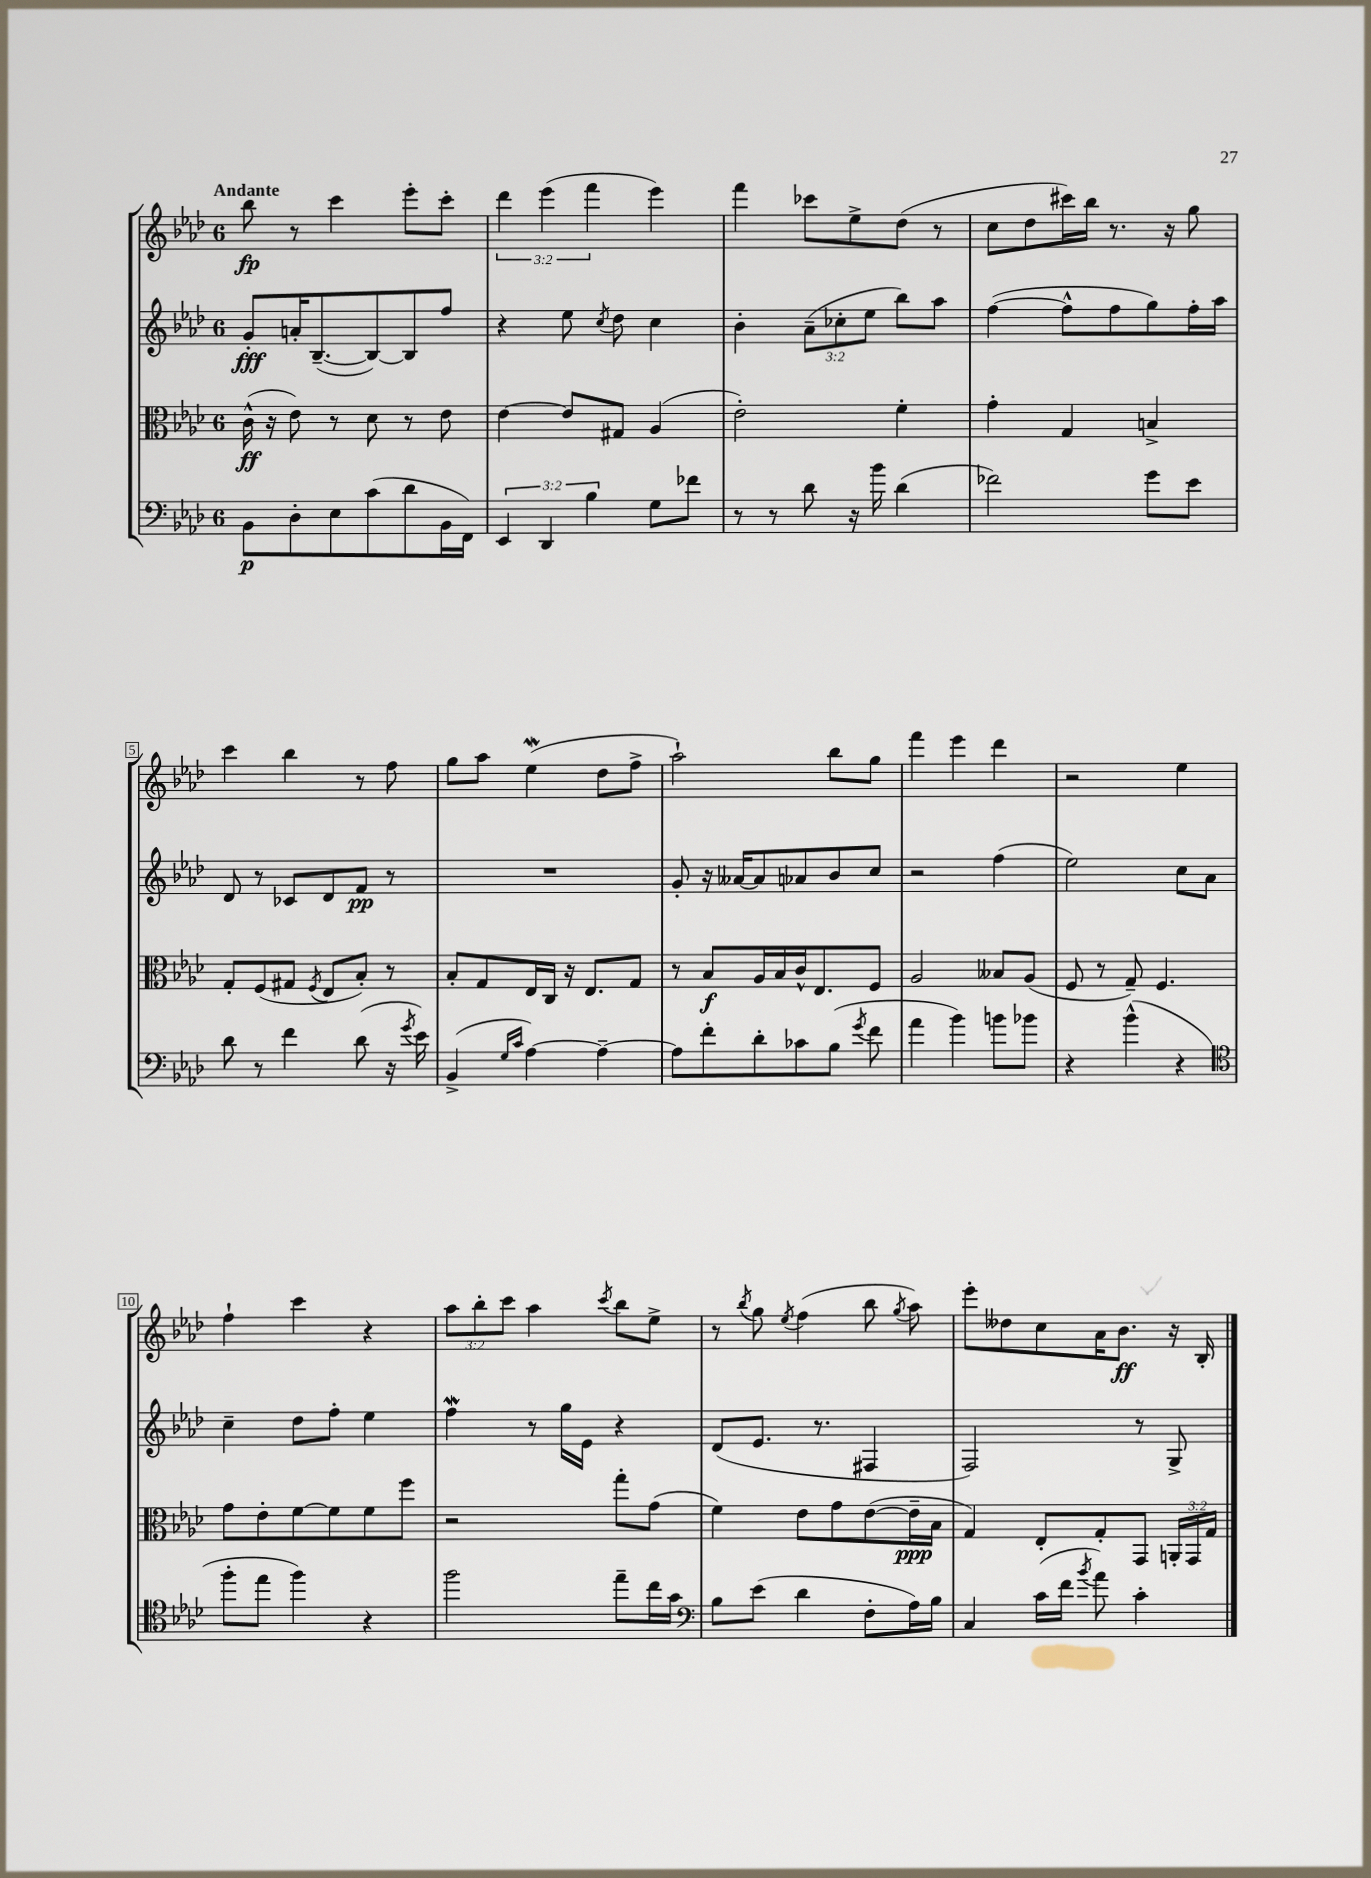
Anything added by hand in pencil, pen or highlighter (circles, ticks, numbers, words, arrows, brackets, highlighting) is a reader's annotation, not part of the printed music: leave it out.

**kern	**kern	**kern	**kern
*staff4	*staff3	*staff2	*staff1
*clefF4	*clefC3	*clefG2	*clefG2
*k[b-e-a-d-]	*k[b-e-a-d-]	*k[b-e-a-d-]	*k[b-e-a-d-]
*M6/8	*M6/8	*M6/8	*M6/8
8BB-	(16c^^	8g'	8bb-
.	16r	.	.
8D-'	8e-)	16a'	8r
.	.	([8.B-~	.
8E-	8r	.	4ccc
(8c	8d-	8B-_)	.
8d-	8r	8B-]	8eee-'
16BB-	8e-	8ff	8ccc'
16FF)	.	.	.
=	=	=	=
6EE-	[4e-	4r	6ddd-
6DD-	.	.	(6eee-
.	8e-]	8ee-	.
6B-	.	.	6fff
.	.	8qcc	.
.	8G#	8dd-	.
8G	(4A-	4cc	4eee-)
8f-	.	.	.
=	=	=	=
8r	2e-')	4b-'	4fff
8r	.	.	.
8d-	.	(12a-~	8ccc-
.	.	12cc-'	.
16r	.	.	8ee-^
.	.	12ee-	.
16b-	.	.	.
(4d-	4f'	8bb-)	(8dd-
.	.	8aa-	8r
=	=	=	=
2f-)	4g'	([4ff	8cc
.	.	.	8dd-
.	4G	8ff^^]	16ccc#)
.	.	.	16bb-
.	.	8ff	8.r
8g	4B^	8gg)	.
.	.	.	16r
8e-	.	16ff'	8gg
.	.	16aa-	.
=	=	=	=
8d-	8G'	8d-	4ccc
8r	(8F	8r	.
4f	8G#	8c-	4bb-
.	8qF	.	.
.	8E-	8d-	.
(8d-	8B-')	8f	8r
16r	8r	8r	8ff
8qg	.	.	.
16e-)	.	.	.
=	=	=	=
(4BB-^	8B-'	2.r	8gg
.	8G	.	8aa-
16qqG	.	.	.
16qqc	.	.	.
[4A-)	16E-	.	(4ee-
.	16C	.	.
.	16r	.	.
.	8.E-	.	.
4A-~_	.	.	8dd-
.	8G	.	8ff^
=	=	=	=
8A-]	8r	8g'	2aa-`)
8f'	8B-	16r	.
.	.	[16a--	.
8d-'	16A-	8a--]	.
.	16B-	.	.
8c-	16c^^	8a-	.
.	8.E-	.	.
(8B-	.	8b-	8bb-
8qg	.	.	.
8f	8F	8cc	8gg
=	=	=	=
4a-	2A-	2r	4fff
4b-)	.	.	4eee-
8b	8B--	(4ff	4ddd-
8b-	(8A-	.	.
=	=	=	=
4r	8F	2ee-)	2r
.	8r	.	.
(4b-^^	8G~)	.	.
.	4.F	.	.
4r	.	8cc	4ee-
.	.	8a-	.
=	=	=	=
*clefC4	*	*	*
8ff'	8g	4cc~	4ff`
8ee-	8e-'	.	.
4ff)	[8f	8dd-	4ccc
.	8f]	8ff'	.
4r	8f	4ee-	4r
.	8ff	.	.
=	=	=	=
2ff	2r	4ff	12aa-
.	.	.	12bb-'
.	.	.	12ccc
.	.	8r	4aa-
.	.	16gg	.
.	.	16e-	.
.	.	.	8qccc
8ee-~	8gg'	4r	8bb-
16cc	(8g	.	8ee-^
16g	.	.	.
=	=	=	=
*clefF4	*	*	*
8B-	4f)	(8d-	8r
.	.	.	8qbb-
(8e-	.	8.e-	8gg
.	.	.	8qee-
4d-	8e-	.	(4ff
.	.	8.r	.
.	8g	.	.
8F'	([8e-	4F#	8bb-
.	.	.	8qgg
16A-)	16e-~]	.	8aa-)
16B-	16B-	.	.
=	=	=	=
4C	4G)	2F)	8eee-'
.	.	.	8dd--
(16c	8E-'	.	8cc
16f	.	.	.
8qb-	.	.	.
8a-)	8G'	.	16a-
.	.	.	8.b-
4c'	8GG	8r	.
.	24AA'	8G^	16r
.	24GG	.	.
.	.	.	16B-'
.	24G	.	.
==	==	==	==
*-	*-	*-	*-
